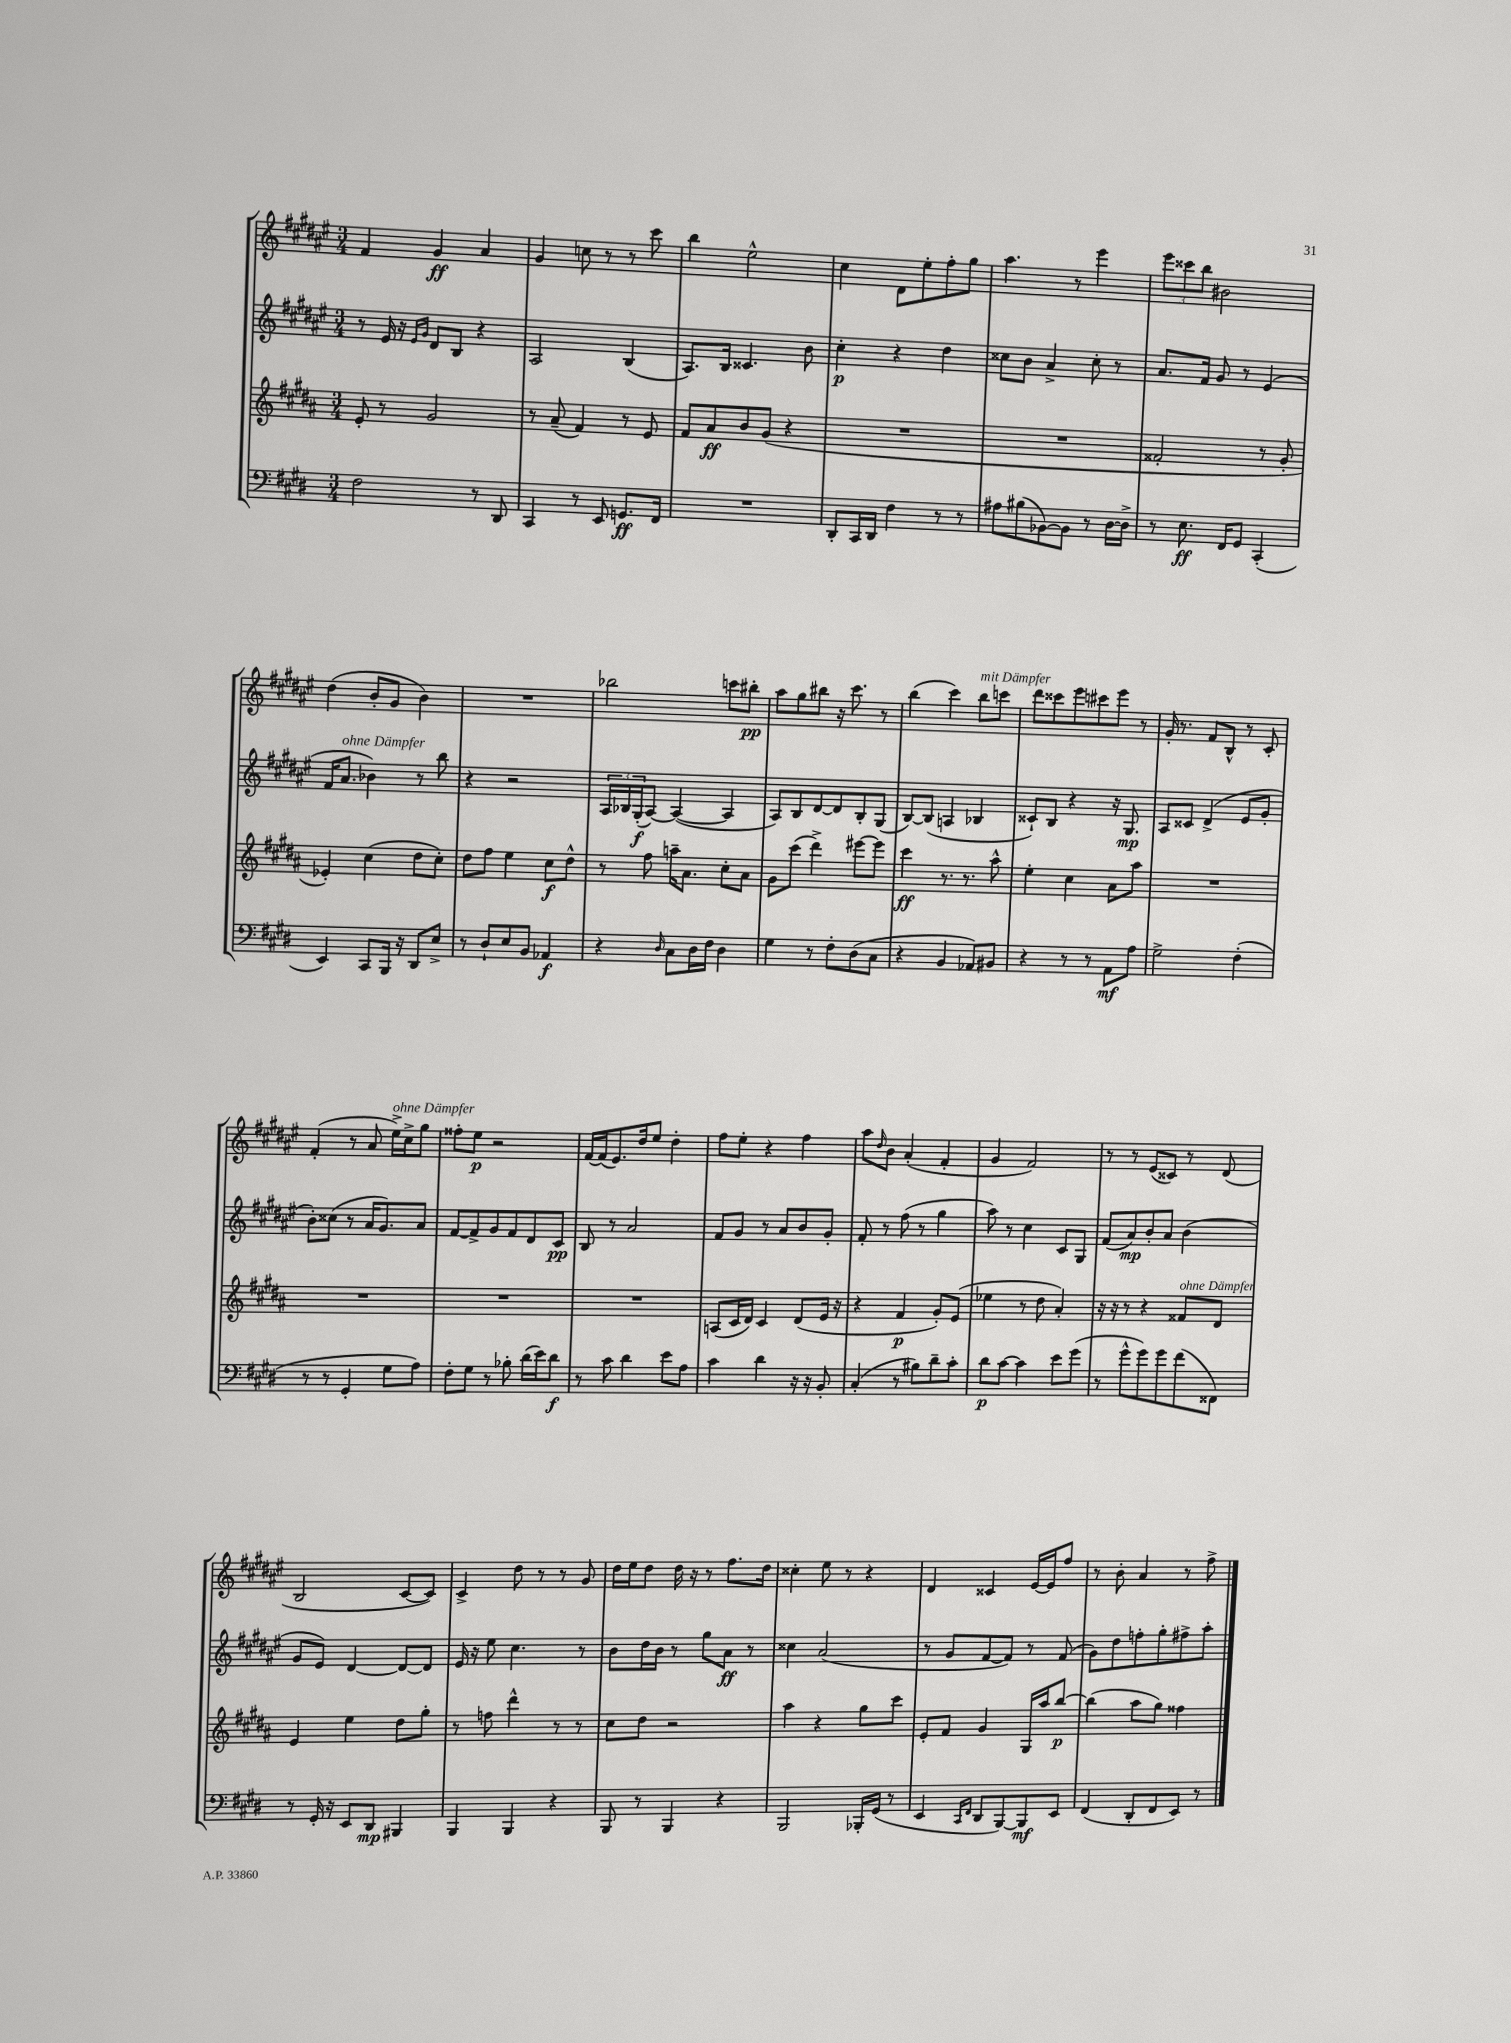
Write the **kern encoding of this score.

**kern	**kern	**kern	**kern
*staff4	*staff3	*staff2	*staff1
*clefF4	*clefG2	*clefG2	*clefG2
*k[f#c#g#d#]	*k[f#c#g#d#a#]	*k[f#c#g#d#a#e#]	*k[f#c#g#d#a#e#]
*M3/4	*M3/4	*M3/4	*M3/4
2F#	8e'	8r	4f#
.	8r	16e#	.
.	.	16r	.
.	.	16qqe#	.
.	.	16qqg#	.
.	2g#	8d#	4g#
.	.	8B	.
8r	.	4r	4a#
8DD#	.	.	.
=	=	=	=
4CC#	8r	2A#	4g#
.	(8a#~	.	.
8r	4f#)	.	8cc
8EE	.	.	8r
8.GG	8r	(4B	8r
.	8e	.	8ccc#
16FF#	.	.	.
=	=	=	=
2.r	8f#	8.A#)	4bb
.	8a#	.	.
.	.	16B	.
.	8b	4.c##	2ee#^^
.	(8g#	.	.
.	4r	.	.
.	.	8b	.
=	=	=	=
8DD#'	2.r	4cc#'	4cc#
16CC#	.	.	.
16DD#	.	.	.
4F#	.	4r	8d#
.	.	.	8ee#'
8r	.	4dd#	8ff#'
8r	.	.	8gg#
=	=	=	=
8A#	2.r	8cc##	4.aa#
(8B#	.	8b	.
[8BB-)	.	4a#^	.
8BB-]	.	.	8r
8r	.	8cc##'	4eee#
[16D#	.	8r	.
16D#^]	.	.	.
=	=	=	=
8r	2f##'	8.a#	12eee#
.	.	.	12ccc##
8.E	.	.	.
.	.	.	12bb
.	.	16f#	.
.	.	8g#	2b#
16FF#	.	.	.
8GG#	.	8r	.
(4CC#'	8r	(4e#	.
.	8g#'	.	.
=	=	=	=
4EE)	4e-')	16f#	(4dd#
.	.	8.a#	.
8CC#	(4cc#	4b-)	8b'
16BBB	.	.	8g#
16r	.	.	.
8DD#	8dd#	8r	4b)
8E^	8cc#')	8bb	.
=	=	=	=
8r	8dd#	4r	2.r
8D#`	8ff#	.	.
8E	4ee	2r	.
8BB	.	.	.
4AA-	8cc#	.	.
.	8dd#^^	.	.
=	=	=	=
4r	8r	24A#	2bb-
.	.	24B-	.
.	.	(24G#'	.
.	8ff#	[8A#)	.
16qqD#	.	.	.
8C#	16aa~	(4A#_	.
.	8.a#	.	.
16D#	.	.	.
16F#	.	.	.
4D#	8cc#'	4A#]	8ccc
.	8a#	.	8bb#'
=	=	=	=
4G#	8g#	8A#)	8aa#
.	(8ccc#	8B	8gg#
8r	4ddd#^)	[8d#	8bb#
8F#'	.	8d#]	16r
.	.	.	8.ccc#
(8D#	[8eee#	8B'	.
8C#	8eee#]	(8G#	8r
=	=	=	=
4r	4ccc#	[8B)	(4bb
.	.	(8B]	.
4BB	8.r	4A	4ccc#)
.	8.r	.	.
8AA-)	.	4B-	8bb
8BB#	8aa#^^	.	8ccc
=	=	=	=
4r	4ee'	8c##`)	8ddd#
.	.	8B	8ccc##
8r	4cc#	4r	8eee#
8r	.	.	8ccc#
8AA	8a#	16r	8eee#
.	.	8.G#	.
8A	8aa#	.	8r
=	=	=	=
2G#^	2.r	8A#	16g#'
.	.	.	8.r
.	.	8c##	.
.	.	(4d#^	8f#
.	.	.	8B^^
(4F#'	.	8e#	8r
.	.	8g#'	8c#'
=	=	=	=
8r	2.r	8b')	(4f#'
8r	.	(8cc##	.
4GG#'	.	8r	8r
.	.	16a#	8a#
.	.	8.g#)	.
8G#	.	.	16ee#^)
.	.	.	16cc#^
8A)	.	8a#	8gg#
=	=	=	=
8F#'	2.r	[8f#	8ff##'
8G#	.	8f#^]	8ee#
8r	.	8g#	2r
8B-'	.	8f#	.
(16d#	.	8d#	.
16e)	.	.	.
8d#	.	8c#	.
=	=	=	=
8r	2.r	8B	[16f#
.	.	.	(16f#]
8c#	.	8r	8.e#)
4d#	.	2a#	.
.	.	.	16dd#
.	.	.	8ee#
8e	.	.	4dd#'
8A	.	.	.
=	=	=	=
4c#	(8A	8f#	8ff#
.	16c#	8g#	8ee#'
.	16d#)	.	.
4d#	4c#	8r	4r
.	.	8a#	.
16r	(8d#	8b	4ff#
16r	.	.	.
8BB'	16e	8g#'	.
.	16r	.	.
=	=	=	=
(4C#'	4r	8f#'	8aa#
.	.	.	16qqdd#
.	.	8r	8b
8r	4f#	(8ff#	(4a#'
8B#)	.	8r	.
8d#~	8g#')	4gg#	4f#'
8c#'	(8e	.	.
=	=	=	=
8d#	4ee-	8aa#)	4g#
[8c#	.	8r	.
4c#]	8r	4cc#	2f#)
.	8dd#	.	.
8e	4a#')	8c#	.
(8g#	.	8G#	.
=	=	=	=
8r	16r	(8f#	8r
.	16r	.	.
8g#^^	8r	8a#)	8r
8g#)	4r	8b'	(8e#
8g#	.	8a#	8c##)
(8f#	8f##	(4b	8r
8FF##)	8d#	.	(8d#
=	=	=	=
8r	4e	8g#	2B
16GG#'	.	8e#)	.
16r	.	.	.
8EE	4ee	[4d#	.
8DD#	.	.	.
4BBB#	8dd#	8d#_	[8c#
.	8gg#'	8d#]	8c#])
=	=	=	=
4BBB	8r	16e#	4c#^
.	.	16r	.
.	8ff	8ee#	.
4BBB	4ddd#^^	4.cc#	8dd#
.	.	.	8r
4r	8r	.	8r
.	8r	8r	8g#
=	=	=	=
8BBB	8cc#	8b	16dd#
.	.	.	16ee#
8r	8dd#	16dd#	8dd#
.	.	16b	.
4BBB	2r	8r	16dd#
.	.	.	16r
.	.	8gg#	8r
4r	.	8a#	8.ff#
.	.	8r	.
.	.	.	16dd#
=	=	=	=
2BBB	4aa#	4cc##	4cc##'
.	4r	(2a#	8ee#
.	.	.	8r
16BBB-'	8gg#	.	4r
(16GG#	.	.	.
8r	8ccc#	.	.
=	=	=	=
4EE	8e'	8r	4d#
.	8f#	8g#	.
16qqCC#	.	.	.
16qqFF#	.	.	.
8DD#	4g#	[8f#	4c##
[8BBB)	.	8f#])	.
8BBB]	16G#	8r	[16e#
.	16aa#	.	16e#]
8EE	[8bb	(8f#	8ff#
=	=	=	=
(4FF#	(4bb]	8g#)	8r
.	.	8dd#	8b'
8DD#'	8aa#	8ff'	4a#
8FF#	8gg#)	8gg#'	.
8EE)	4ff##	8ff#^	8r
8r	.	8aa#'	8ff#^
==	==	==	==
*-	*-	*-	*-
